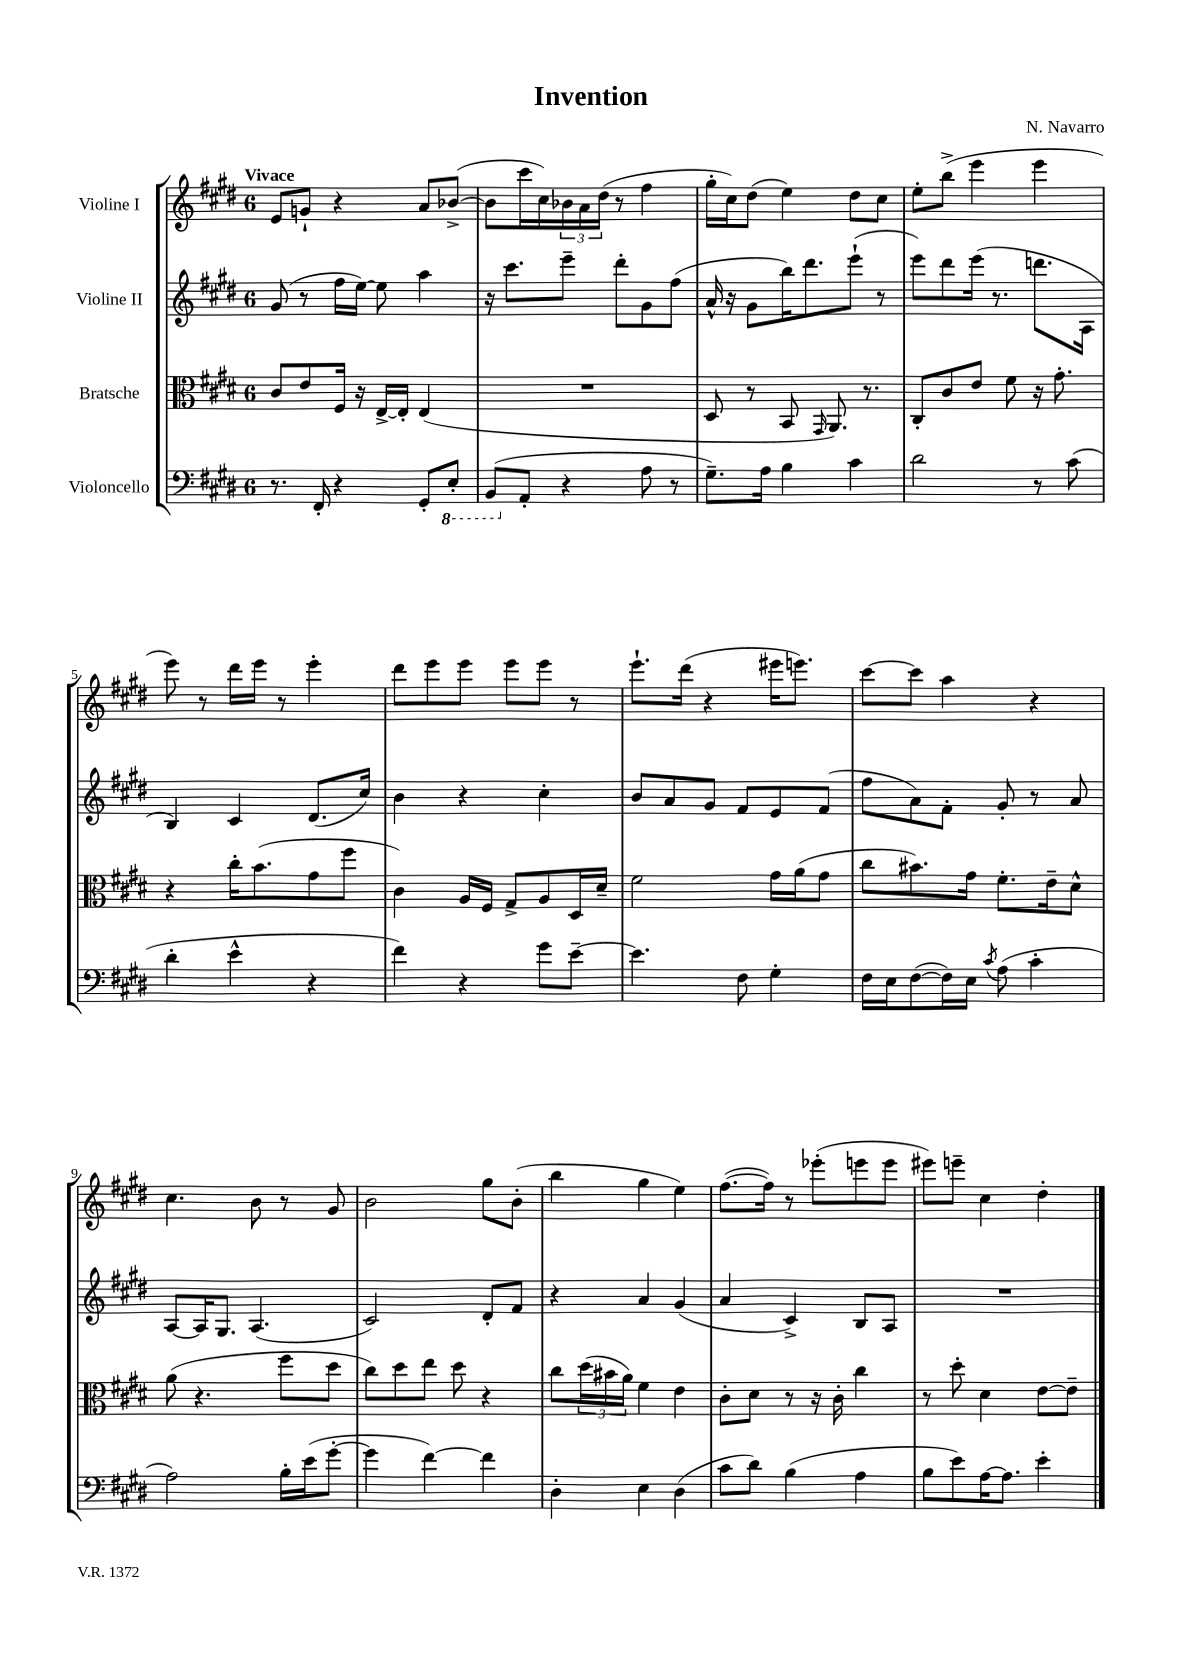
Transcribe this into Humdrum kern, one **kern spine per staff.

**kern	**kern	**kern	**kern
*part4	*part3	*part2	*part1
*staff4	*staff3	*staff2	*staff1
*I"Violoncello	*I"Bratsche	*I"Violine II	*I"Violine I
*clefF4	*clefC3	*clefG2	*clefG2
*k[f#c#g#d#]	*k[f#c#g#d#]	*k[f#c#g#d#]	*k[f#c#g#d#]
*M6/8	*M6/8	*M6/8	*M6/8
=1	=1	=1	=1
!	!	!	!LO:TX:a:B:t=Vivace
8.r	8c#/L	(8g#/	8e/L
.	8e/	8r	8gn`/J
16FF#'/	.	.	.
4r	16F#/Jk	16ff#\LL	4r
.	16r	[16ee\JJ)	.
.	[16E^/LL	8ee\]	.
.	16E'/JJ]	.	.
8GG#'/L	(4E/	4aa\	8a/L
*8ba	*	*	*
8EE'/J	.	.	([8b-X^/J
=2	=2	=2	=2
(8BBB/L	2.r	16r	8b-\L]
.	.	8.ccc#\L	.
*X8ba	*	*	*
8AA'/J	.	.	16ccc#\L
.	.	.	16cc#\)
4r	.	8eee~\J	24b-X\
.	.	.	24a\
.	.	.	(24dd#\JJ
.	.	8ddd#'\L	8r
8A\	.	8g#\	4ff#\
8r	.	(8ff#\J	.
=3	=3	=3	=3
8.G#~\L)	8D#/	16a^^/	16gg#'\LL
.	.	16r	16cc#\J)
.	8r	8g#\L	(8dd#\J
16A\Jk	.	.	.
4B\	8BB/	16bb\K)	4ee\)
.	.	8.ddd#\	.
.	16qqGG#/	.	.
.	8.AA/)	.	.
4c#\	.	(8eee`\J	8dd#\L
.	8.r	.	.
.	.	8r	8cc#\J
=4	=4	=4	=4
2d#\	8C#'/L	8eee\L)	8ee'\L
.	8c#/	8ddd#\	(8bb^\J
.	8e/J	(16eee\Jk	4eee\
.	.	8.r	.
.	8f#\	.	.
8r	16r	8.dddn\L	4eee\
.	8.g#'\	.	.
(8c#\	.	.	.
.	.	16A\Jk	.
!!LO:LB:g=z
=5	=5	=5	=5
4d#'\	4r	4B/)	8eee\)
.	.	.	8r
4e^^\	16cc#'\KL	4c#/	16ddd#\LL
.	(8.b\	.	16eee\JJ
.	.	.	8r
4r	8g#\	(8.d#/L	4eee'\
.	8ff#\J	.	.
.	.	16cc#/Jk)	.
=6	=6	=6	=6
4f#\)	4c#\)	4b\	8ddd#\L
.	.	.	8eee\
4r	16A/LL	4r	8eee\J
.	16F#/JJ	.	.
.	8G#^/L	.	8eee\L
8g#\L	8A/	4cc#'\	8eee\J
[8e~\J	16D#/L	.	8r
.	16d#~/JJ	.	.
=7	=7	=7	=7
4.e\]	2f#\	8b/L	8.eee`\L
.	.	8a/	.
.	.	.	(16ddd#\Jk
.	.	8g#/J	4r
8F#\	.	8f#/L	.
4G#'\	16g#\LL	8e/	16eee#X\KL
.	(16a\J	.	8.eeen\J)
.	8g#\J	(8f#/J	.
=8	=8	=8	=8
16F#\LL	8cc#\L	8ff#\L	[8ccc#\L
16E\J	.	.	.
([8F#\	8.b#X\)	8a\)	8ccc#\J]
16F#\L])	.	8f#'\J	4aa\
16E\JJ	16g#\Jk	.	.
8qc#/	.	.	.
(8A\	8.f#'\L	8g#'/	.
4c#'\	.	8r	4r
.	16e~\k	.	.
.	8d#^^\J	8a/	.
!!LO:LB:g=z
=9	=9	=9	=9
2A\)	(8a\	[8A/L	4.cc#\
.	4.r	16A/K]	.
.	.	8.G#/J	.
.	.	(4.A/	8b\
16B'\LL	8ff#\L	.	8r
(16e\J	.	.	.
[8g#'\J	8dd#\J	.	8g#/
=10	=10	=10	=10
4g#\]	8cc#\L)	2c#/)	2b\
.	8dd#\	.	.
[4f#\)	8ee\J	.	.
.	8dd#\	.	.
4f#\]	4r	8d#'/L	8gg#\L
.	.	8f#/J	(8b'\J
=11	=11	=11	=11
4D#'\	8cc#\L	4r	4bb\
.	(24dd#\L	.	.
.	24b#X\	.	.
.	24a\JJ)	.	.
4E\	4f#\	4a/	4gg#\
(4D#\	4e\	(4g#/	4ee\)
=12	=12	=12	=12
8c#\L	8c#'\L	4a/	([8.ff#\L
8d#\J)	8d#\J	.	.
.	.	.	16ff#\Jk])
(4B\	8r	4c#^/)	8r
.	16r	.	(8eee-X'\L
.	16c#'\	.	.
4A\	4cc#\	8B/L	8eeen\
.	.	8A/J	8eee\J
=13	=13	=13	=13
8B\L	8r	2.r	8eee#X\L)
8e\)	8dd#'\	.	8eeen~\J
[16A\K	4d#\	.	4cc#\
8.A\J]	.	.	.
4e'\	[8e\L	.	4dd#'\
.	8e~\J]	.	.
==	==	==	==
*-	*-	*-	*-
